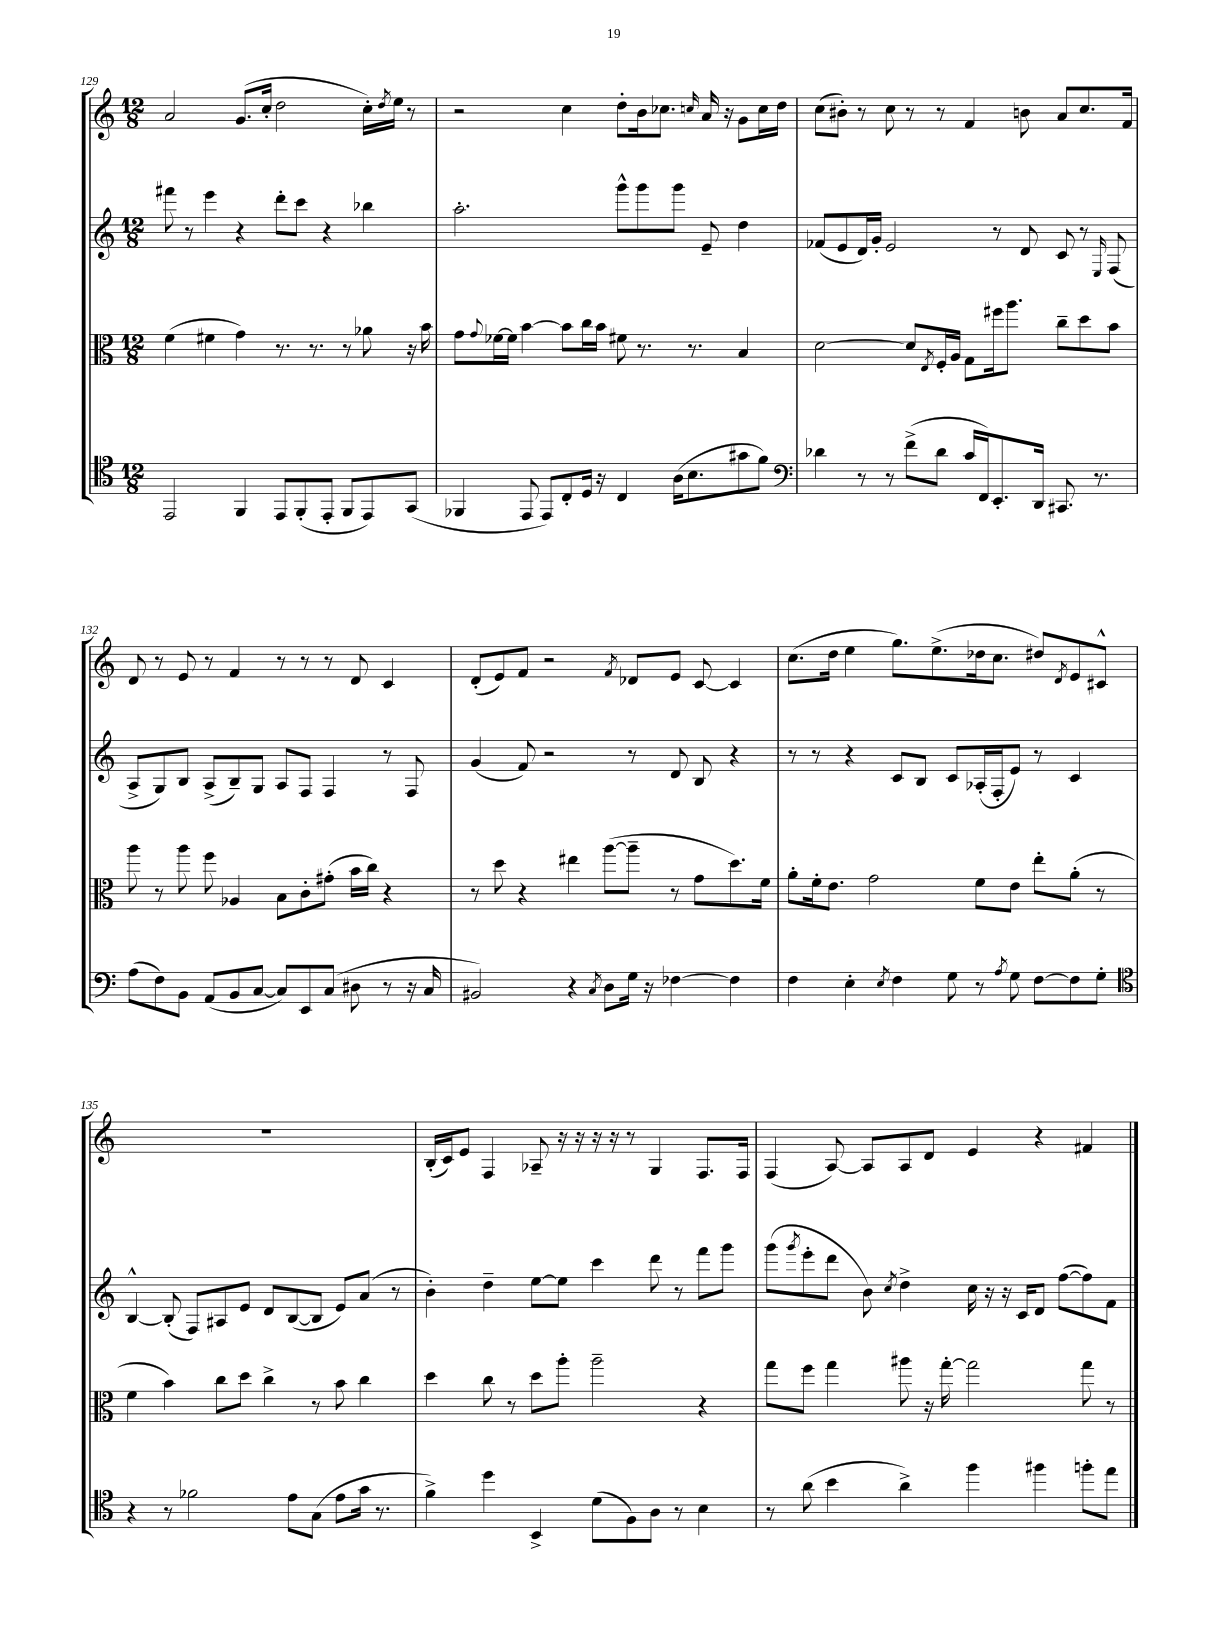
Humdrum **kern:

**kern	**kern	**kern	**kern
*staff4	*staff3	*staff2	*staff1
*clefC4	*clefC3	*clefG2	*clefG2
*k[]	*k[]	*k[]	*k[]
*M12/8	*M12/8	*M12/8	*M12/8
2EE	(4f	8fff#	2a
.	.	8r	.
.	4f#	4eee	.
4FF	4g)	4r	(8.g
.	.	.	16cc'
8EE	8.r	8ddd'	2dd
(8FF'	.	8ccc	.
.	8.r	.	.
8EE'	.	4r	.
8FF	8r	.	.
8EE)	8a-	4bb-	16cc')
.	.	.	8qdd
.	.	.	16ee
(8GG	16r	.	8r
.	16b	.	.
=	=	=	=
4FF-	8g	2.aa'	2r
.	8qqg	.	.
.	[16f-	.	.
.	16f-]	.	.
8EE	[4b	.	.
8EE)	.	.	.
8C'	8b]	.	4cc
16D	16cc	.	.
16r	16b	.	.
4C	8f#	8ggg^^	8dd'
.	8.r	8ggg	16b
.	.	.	8.cc-
(16A	.	8ggg	.
8.B	8.r	.	.
.	.	.	16qqcc
.	.	8e~	16a
.	.	.	16r
8g#	4B	4dd	8g
8f)	.	.	16cc
.	.	.	16dd
=	=	=	=
*clefF4	*	*	*
4d-	[2d	(8f-	(8cc
.	.	8e	8b#')
8r	.	16d)	8r
.	.	16g'	.
8r	.	2e	8cc
(8f^	8d]	.	8r
.	8qE	.	.
8d-	16F'	.	8r
.	16A	.	.
16c	8G	.	4f
16FF)	.	.	.
8.EE'	16ff#	8r	.
.	8.aa	.	.
.	.	8d	8b
16DD	.	.	.
8.CC#	8cc~	8c	8a
.	8dd	8r	8.cc
8.r	.	.	.
.	.	16qqE	.
.	8b	(8F	.
.	.	.	16f
=	=	=	=
(8A	8aa	8A^	8d
8F)	8r	8G)	8r
8BB	8aa	8B	8e
(8AA	8ff	(8A^	8r
8BB	4A-	8B~)	4f
[8C	.	8G	.
8C])	8B	8A	8r
8EE	8c'	8F	8r
(8C	(8g#'	4F	8r
8D#	16b	.	8d
.	16cc)	.	.
8r	4r	8r	4c
16r	.	8F	.
16C	.	.	.
=	=	=	=
2BB#)	8r	(4g	(8d'
.	8dd	.	8e)
.	4r	8f)	8f
.	.	2r	2r
4r	4ee#	.	.
8qC	.	.	.
8D	([8aa	.	.
.	.	.	8qf
16G	8aa~]	8r	8d-
16r	.	.	.
[4F-	8r	8d	8e
.	8g	8B	[8c
4F-]	8.dd)	4r	4c]
.	16f	.	.
=	=	=	=
4F	8a'	8r	(8.cc
.	16f'	8r	.
.	8.e	.	16dd
4E'	.	4r	4ee
.	2g	.	.
8qE	.	.	.
4F	.	8c	8.gg)
.	.	8B	.
.	.	.	(8.ee^
8G	.	8c	.
8r	8f	(16A-'	16dd-
.	.	16F'	8.cc
8qA	.	.	.
8G	8e	8e)	.
[8F	8ee'	8r	8dd#)
.	.	.	8qd
8F]	(8a'	4c	8e
8G'	8r	.	8c#^^
=	=	=	=
*clefC4	*	*	*
4r	4f	[4B^^	1.r
8r	4b)	(8B']	.
2f-	.	8F)	.
.	8cc	8A#	.
.	8dd	8e	.
.	4cc^	8d	.
8e	.	([8B	.
(8G	8r	8B]	.
8e	8b	8e)	.
16g	4cc	(8a	.
8.r	.	.	.
.	.	8r	.
=	=	=	=
4f^)	4dd	4b')	(16B'
.	.	.	16c)
.	.	.	8e
4dd	8cc	4dd~	4F
.	8r	.	.
4BB^	8dd	[8ee	8A-~
.	8aa'	8ee]	16r
.	.	.	16r
(8d	2aa~	4ccc	16r
.	.	.	16r
8F)	.	.	8r
8A	.	8ddd	4G
8r	.	8r	.
4B	4r	8fff	8.F
.	.	8ggg	.
.	.	.	16F
=	=	=	=
8r	8gg	(8ggg	(4F
.	.	8qggg	.
(8a	8ff	8eee'	.
4b	4gg	8ddd	[8A)
.	.	8b)	8A]
.	.	8qcc	.
4a^)	8aa#	4dd^	8A
.	16r	.	8d
.	[16gg'	.	.
4ff	2gg]	16cc	4e
.	.	16r	.
.	.	16r	.
.	.	16c	.
4ff#	.	8d	4r
.	.	([8ff	.
8ff'	8gg	8ff])	4f#
8ee	8r	8f	.
==	==	==	==
*-	*-	*-	*-
